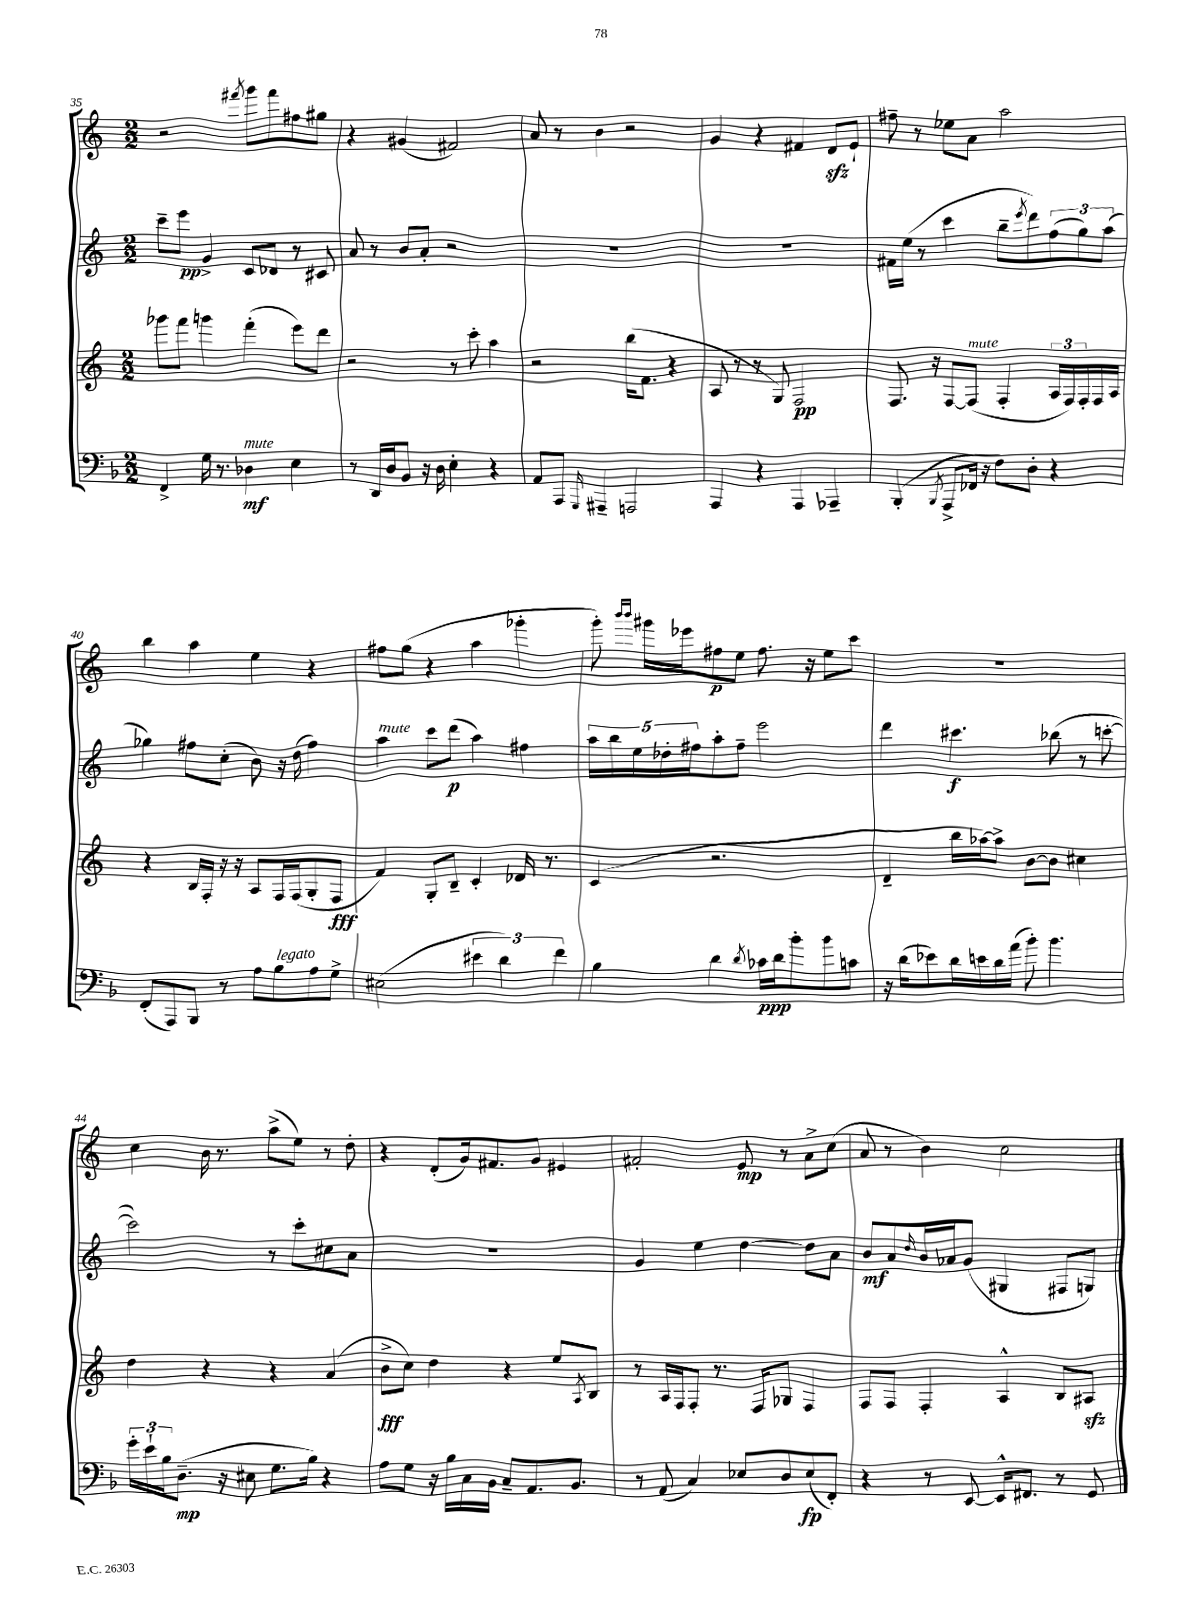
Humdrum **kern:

**kern	**kern	**kern	**kern
*staff4	*staff3	*staff2	*staff1
*clefF4	*clefG2	*clefG2	*clefG2
*k[b-]	*k[]	*k[]	*k[]
*M2/2	*M2/2	*M2/2	*M2/2
4FF^	8ggg-	8ccc~	2r
.	8fff	8eee	.
16G	4ggg	4g^	.
8.r	.	.	.
.	.	.	8qfff#
4D-	(4fff'	8c	8ggg
.	.	8d-	8fff#
4E	8eee)	8r	8ff#
.	8ddd	8c#	8gg#
=	=	=	=
8r	2r	8a	4r
16DD	.	8r	.
16D	.	.	.
8BB-	.	8b	(4g#
16r	.	8a'	.
16D	.	.	.
4E'	8r	2r	2f#)
.	8ccc'	.	.
4r	4aa	.	.
=	=	=	=
8AA	2r	1r	8a
8AAA	.	.	8r
16qqGGG	.	.	.
4AAA#~	.	.	4b
2AAA	(16bb	.	2r
.	8.f	.	.
.	4r	.	.
=	=	=	=
4AAA	8A	1r	4g
.	8r	.	.
4r	8r	.	4r
.	8G)	.	.
4AAA	2F	.	4f#
4AAA-~	.	.	8d
.	.	.	8e`
=	=	=	=
(4BBB-'	8.F	16f#	8ff#~
.	.	(16ee	.
.	.	8r	8r
.	16r	.	.
8qBBB-	.	.	.
8AAA^	[8F	4ccc	8ee-
16FF-	(8F]	.	8a
16r	.	.	.
8F)	4F'	8bb~	2aa
.	.	8qeee	.
8D'	.	8ddd)	.
4r	24A	(12ff	.
.	24F)	.	.
.	24F'	12gg)	.
.	16F	.	.
.	.	(12aa	.
.	16A	.	.
=	=	=	=
(8FF'	4r	4gg-)	4bb
8AAA)	.	.	.
8BBB-	16B	8ff#	4aa
.	16F'	.	.
8r	16r	(8cc'	.
.	16r	.	.
8A	8A	8b)	4ee
8B-	16F	16r	.
.	(16F	(16dd	.
8A	8G'	4ff#)	4r
8G^	8F	.	.
=	=	=	=
(2E#	4f)	4aa	8ff#
.	.	.	(8gg
.	8G'	8ccc	4r
.	8B~	(8ddd	.
6e#	4c'	4aa)	4aa
6d)	.	.	.
.	16d-	4ff#	4ggg-'
.	8.r	.	.
6f	.	.	.
=	=	=	=
4B-	(4c	20aa	8ggg')
.	.	20bb	.
.	.	20ee	.
.	.	.	16qqbbb
.	.	.	16qqbbb
.	.	.	16ggg#
.	.	20dd-'	.
.	.	.	16eee-
.	.	20ff#	.
4d	2.r	8aa'	8ff#
.	.	8ff#~	8ee
8qd	.	.	.
16c-	.	2eee	8.ff#
16d	.	.	.
8b-'	.	.	.
.	.	.	16r
8b-	.	.	8ee
8c	.	.	8ccc
=	=	=	=
16r	4d~	4ddd	1r
(16d	.	.	.
8e-)	.	.	.
16d	16bb	4.ccc#	.
16e	[16aa-)	.	.
16d	8aa-^]	.	.
(16a	.	.	.
8b-')	[8b	.	.
4.b-	8b]	(8bb-	.
.	4cc#	8r	.
.	.	[8ccc'	.
=	=	=	=
24g'	4dd	2ccc])	4cc
24e`	.	.	.
24B-	.	.	.
(8.D~	.	.	.
.	4r	.	16b
16r	.	.	8.r
8E#	.	.	.
8.G	4r	8r	(8aa^
.	.	8ccc'	8ee)
16B-)	.	.	.
4r	(4a	8cc#	8r
.	.	8a	8dd'
=	=	=	=
8A	8b^	1r	4r
8G	8cc)	.	.
16r	4dd	.	(8d'
16B-	.	.	.
16C	.	.	16g)
16BB-	.	.	8.f#
8C~	4r	.	.
8.AA	.	.	8g
.	8ee	.	4e#
8.BB-	.	.	.
.	8qA	.	.
.	8B	.	.
=	=	=	=
8r	8r	4g	2f#'
(8AA	16A	.	.
.	16F	.	.
4C)	8F'	4ee	.
.	8.r	.	.
8E-	.	[4dd	8e
.	16F	.	.
8D	8G-	.	8r
(8E-	4F	8dd]	8a^
8FF')	.	8a	(8cc
=	=	=	=
4r	8F	8b	8a
.	8F	8a	8r
.	.	16qqdd	.
8r	4F'	16b	4b)
.	.	16a-	.
[8EE	.	(8g	.
16EE^^]	4A^^	4G#	2cc
8.FF#	.	.	.
8r	8B	8F#	.
8GG	8A#	8G)	.
==	==	==	==
*-	*-	*-	*-
